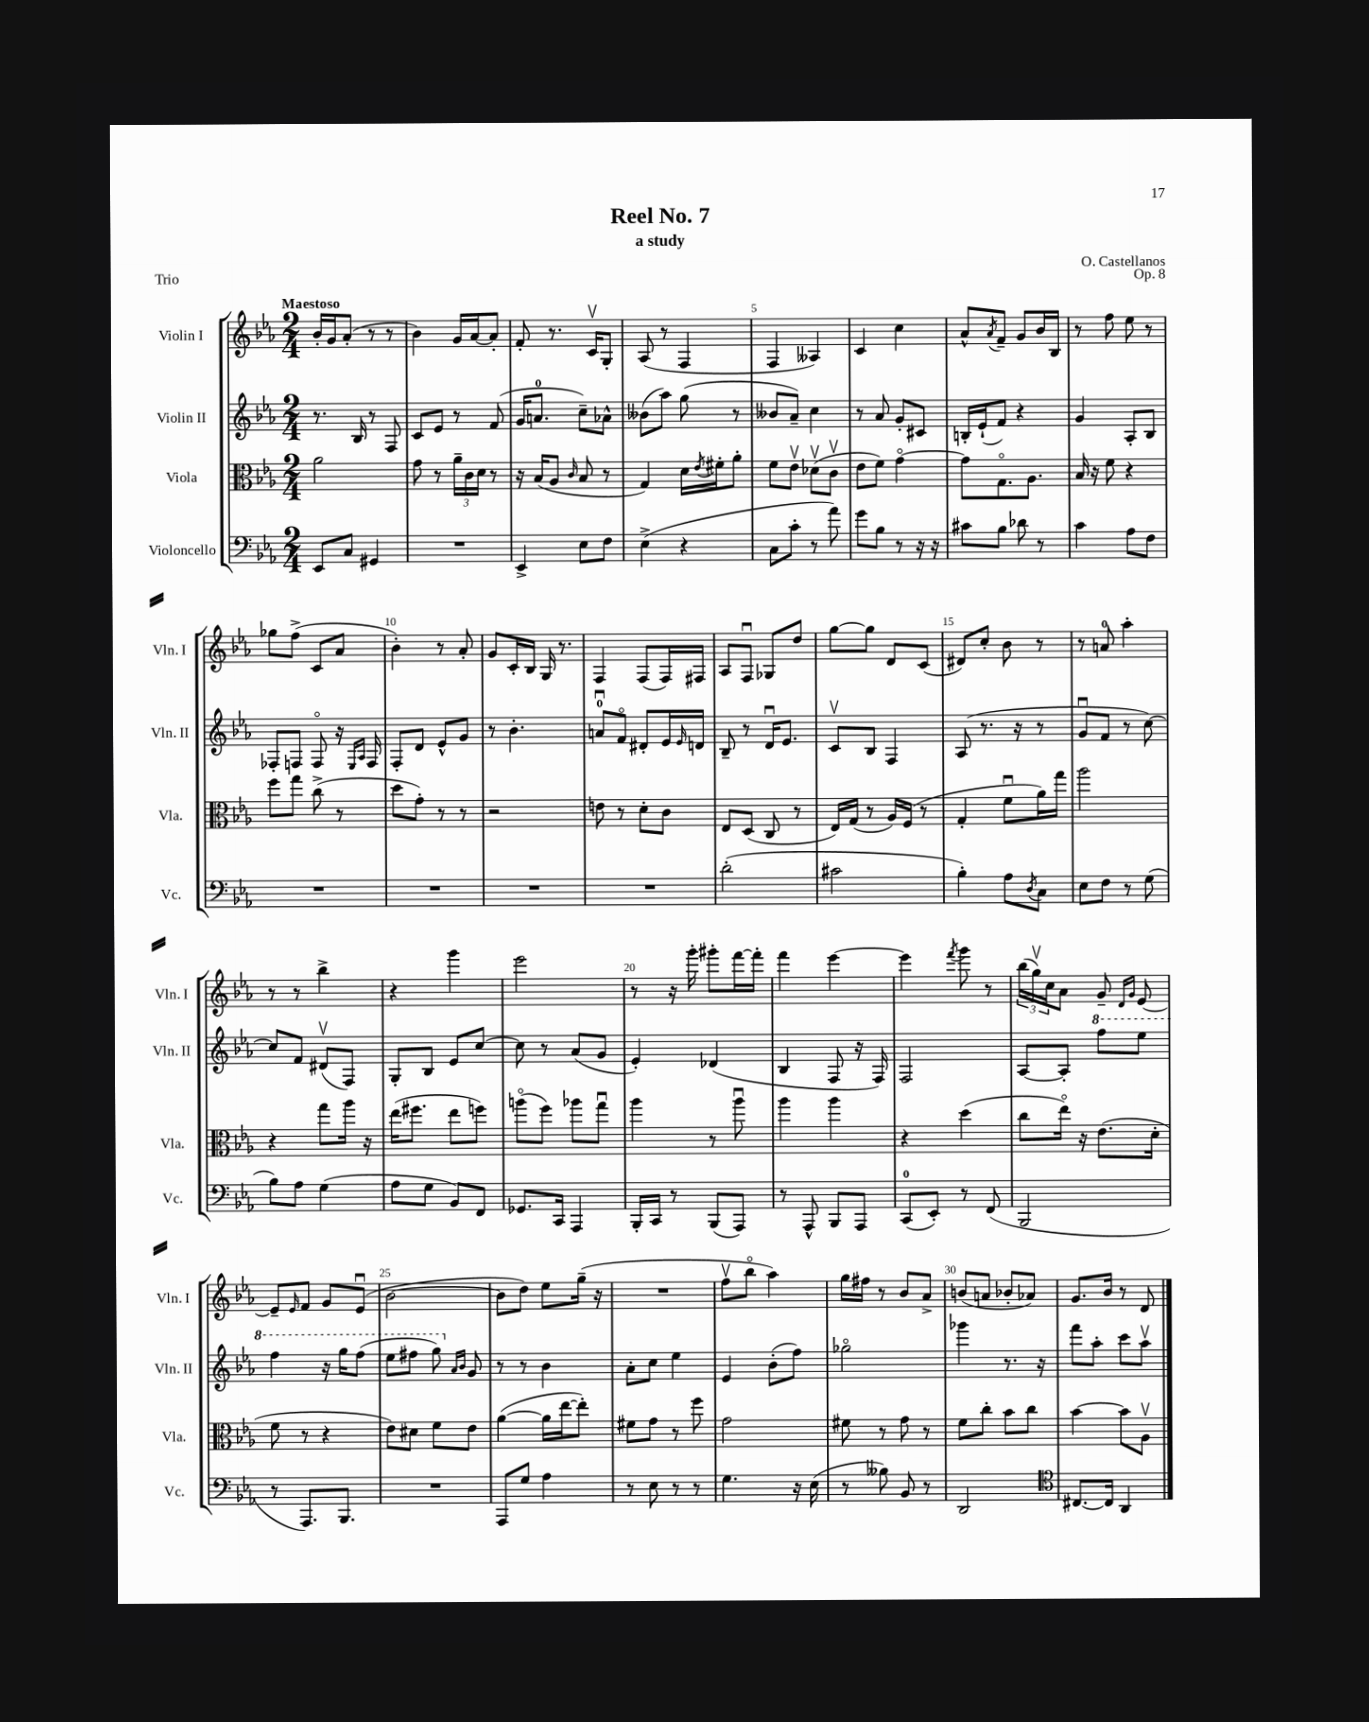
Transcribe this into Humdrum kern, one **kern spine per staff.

**kern	**kern	**kern	**kern
*staff4	*staff3	*staff2	*staff1
*clefF4	*clefC3	*clefG2	*clefG2
*k[b-e-a-]	*k[b-e-a-]	*k[b-e-a-]	*k[b-e-a-]
*M2/4	*M2/4	*M2/4	*M2/4
8EE-	2a-	8.r	16b-'
.	.	.	16g
8C	.	.	(8a-'
.	.	16B-	.
4GG#	.	8r	8r
.	.	8F	8r
=	=	=	=
2r	8g	8c	4b-)
.	8r	8e-	.
.	24a-~	8r	16g
.	24c	.	.
.	.	.	[16a-
.	24d	.	.
.	8r	(8f	8a-']
=	=	=	=
4EE-^	16r	16g	8f'
.	(16B-	8.a	.
.	8A-	.	8.r
.	16qqc	.	.
8E-	8B-	8cc~)	.
.	.	.	16cv
8F	8r	8a-^^	8G'
=	=	=	=
(4E-^	4G)	(8b--	(8A-
.	.	8aa-)	8r
4r	16d	(8gg	4F
.	8qe-	.	.
.	16f#'	.	.
.	8a-'	8r	.
=	=	=	=
8C	8f	8b--	4F
8c'	8e-v	8a-~)	.
8r	(8d-v	4cc	4A--)
8a-)	8cv	.	.
=	=	=	=
8g	8e-	8r	4c
8B-	8f)	8a-	.
8r	[4go	8g'	4cc
16r	.	8c#	.
16r	.	.	.
=	=	=	=
8c#	8g]	16B'	8a-^^
.	.	(16e-`	.
.	.	.	8qa-
8B-	8.Go	8f)	8f~
8d-	.	4r	8g
.	8.A-	.	.
8r	.	.	16b-
.	.	.	16B-
=	=	=	=
4c	16B-	4g	8r
.	16r	.	.
.	8f	.	8ff
8A-	4r	8A-'	8ee-
8F	.	8B-	8r
=	=	=	=
2r	8ff	8F-'	8gg-
.	8gg	8F	(8ff^
.	(8cc^	8Fo	8c
.	8r	16r	8a-
.	.	16qqE-	.
.	.	16qqA-	.
.	.	16F	.
=	=	=	=
2r	8dd	8F'	4b-')
.	8g')	8d	.
.	8r	8e-^^	8r
.	8r	8g	8a-'
=	=	=	=
2r	2r	8r	8g
.	.	4.b-'	16c'
.	.	.	16B-
.	.	.	16G
.	.	.	8.r
=	=	=	=
2r	8e	8au	4F
.	8r	8fo	.
.	8d'	8d#'	(8F
.	8c	16e-	16F)
.	.	16qqe-	.
.	.	16d	16F#
=	=	=	=
(2d'	8E-	8B-~	8A-
.	(8D	8r	8Fu
.	8C	16du	8G-
.	.	8.e-	.
.	8r	.	8dd
=	=	=	=
2c#	16E-)	8cv	[8gg
.	(16G	.	.
.	8r	8B-	8gg]
.	16A-)	4F	8d
.	(16F	.	.
.	8r	.	(8c
=	=	=	=
4B-')	4G'	(8A-	8d#)
.	.	8.r	8cc'
8A-	8fu	.	8b-
.	.	16r	.
8qD	.	.	.
8C	16a-)	8r	8r
.	16gg	.	.
=	=	=	=
8E-	2aa-	8gu	8r
8F	.	8f	8a
8r	.	8r	4aa-'
(8G	.	[8cc)	.
=	=	=	=
8B-)	4r	8cc]	8r
8A-	.	8f	8r
(4G	8gg	(8d#v	4bb-^
.	16aa-	8F)	.
.	16r	.	.
=	=	=	=
8A-	(16ee-	8G'	4r
.	8.ff#	.	.
8G	.	8B-	.
8BB-)	8ee-	8e-	4ggg
8FF	8ff)	[8cc	.
=	=	=	=
8.GG-	(8aao	8cc]	2eee-
.	8ff)	8r	.
16CC	.	.	.
4AAA-	8aa-	(8a-	.
.	8ggu	8g	.
=	=	=	=
16BBB-'	4aa-	4e-')	8r
16CC	.	.	.
8r	.	.	16r
.	.	.	16ggg'
(8BBB-	8r	(4d-	8ggg#'
8AAA-)	8aa-u	.	[16fff
.	.	.	16fff']
=	=	=	=
8r	4aa-	4B-	4fff
8AAA-^^	.	.	.
8BBB-	4aa-	8F	[4eee-
8AAA-	.	16r	.
.	.	16F)	.
=	=	=	=
(8CC	4r	2F	4eee-]
8EE-')	.	.	.
.	.	.	8qfff
8r	(4dd	.	8ggg
(8FF	.	.	8r
=	=	=	=
2BBB-	8cc	[8A-	(24bb-
.	.	.	24ggv)
.	.	.	24cc
.	16ee-o)	8A-']	8a-
.	16r	.	.
.	(8.e-	8fff	8g~
.	.	.	16qqd
.	.	.	16qqg
.	.	8eee-	[8e-
.	16d'	.	.
=	=	=	=
8r	8f	4fff	8e-~]
.	.	.	16qqe-
8.AAA-)	8r	.	8f
.	4r	16r	8g
8.BBB-	.	16ggg	.
.	.	(8fff	(8e-u
=	=	=	=
2r	8e-)	8eee-	[2b-
.	8d#	8fff#	.
.	8f	8ggg)	.
.	.	16qqa-	.
.	.	16qqb-	.
.	8e-	8g	.
=	=	=	=
8AAA-	([4a-	8r	8b-]
8G	.	8r	8dd)
4A-	16a-]	4b-	8ee-
.	[16ee-	.	.
.	8ee-'])	.	(16gg~
.	.	.	16r
=	=	=	=
8r	8f#	8a-'	2r
8E-	8g	8cc	.
8r	8r	4ee-	.
8r	8ff	.	.
=	=	=	=
4.G	2g	4e-	8ffv
.	.	.	8bb-o
.	.	(8b-'	4aa-)
16r	.	8ff)	.
(16E-	.	.	.
=	=	=	=
8r	8f#	2gg-o	16gg
.	.	.	16ff#
8B--)	8r	.	8r
8BB-	8g	.	8b-
8r	8r	.	8a-^
=	=	=	=
2DD	8f	4ggg-	(8b
.	8cc'	.	8a
.	8b-	8.r	8b-'
.	8cc	.	8a-)
.	.	16r	.
=	=	=	=
*clefC4	*	*	*
[8.C#	[4b-	8fff	8.g
.	.	8aa-'	.
16C#]	.	.	16b-
4AA-	8b-]	8ccc	8r
.	8A-v	8aa-v	8d
==	==	==	==
*-	*-	*-	*-
